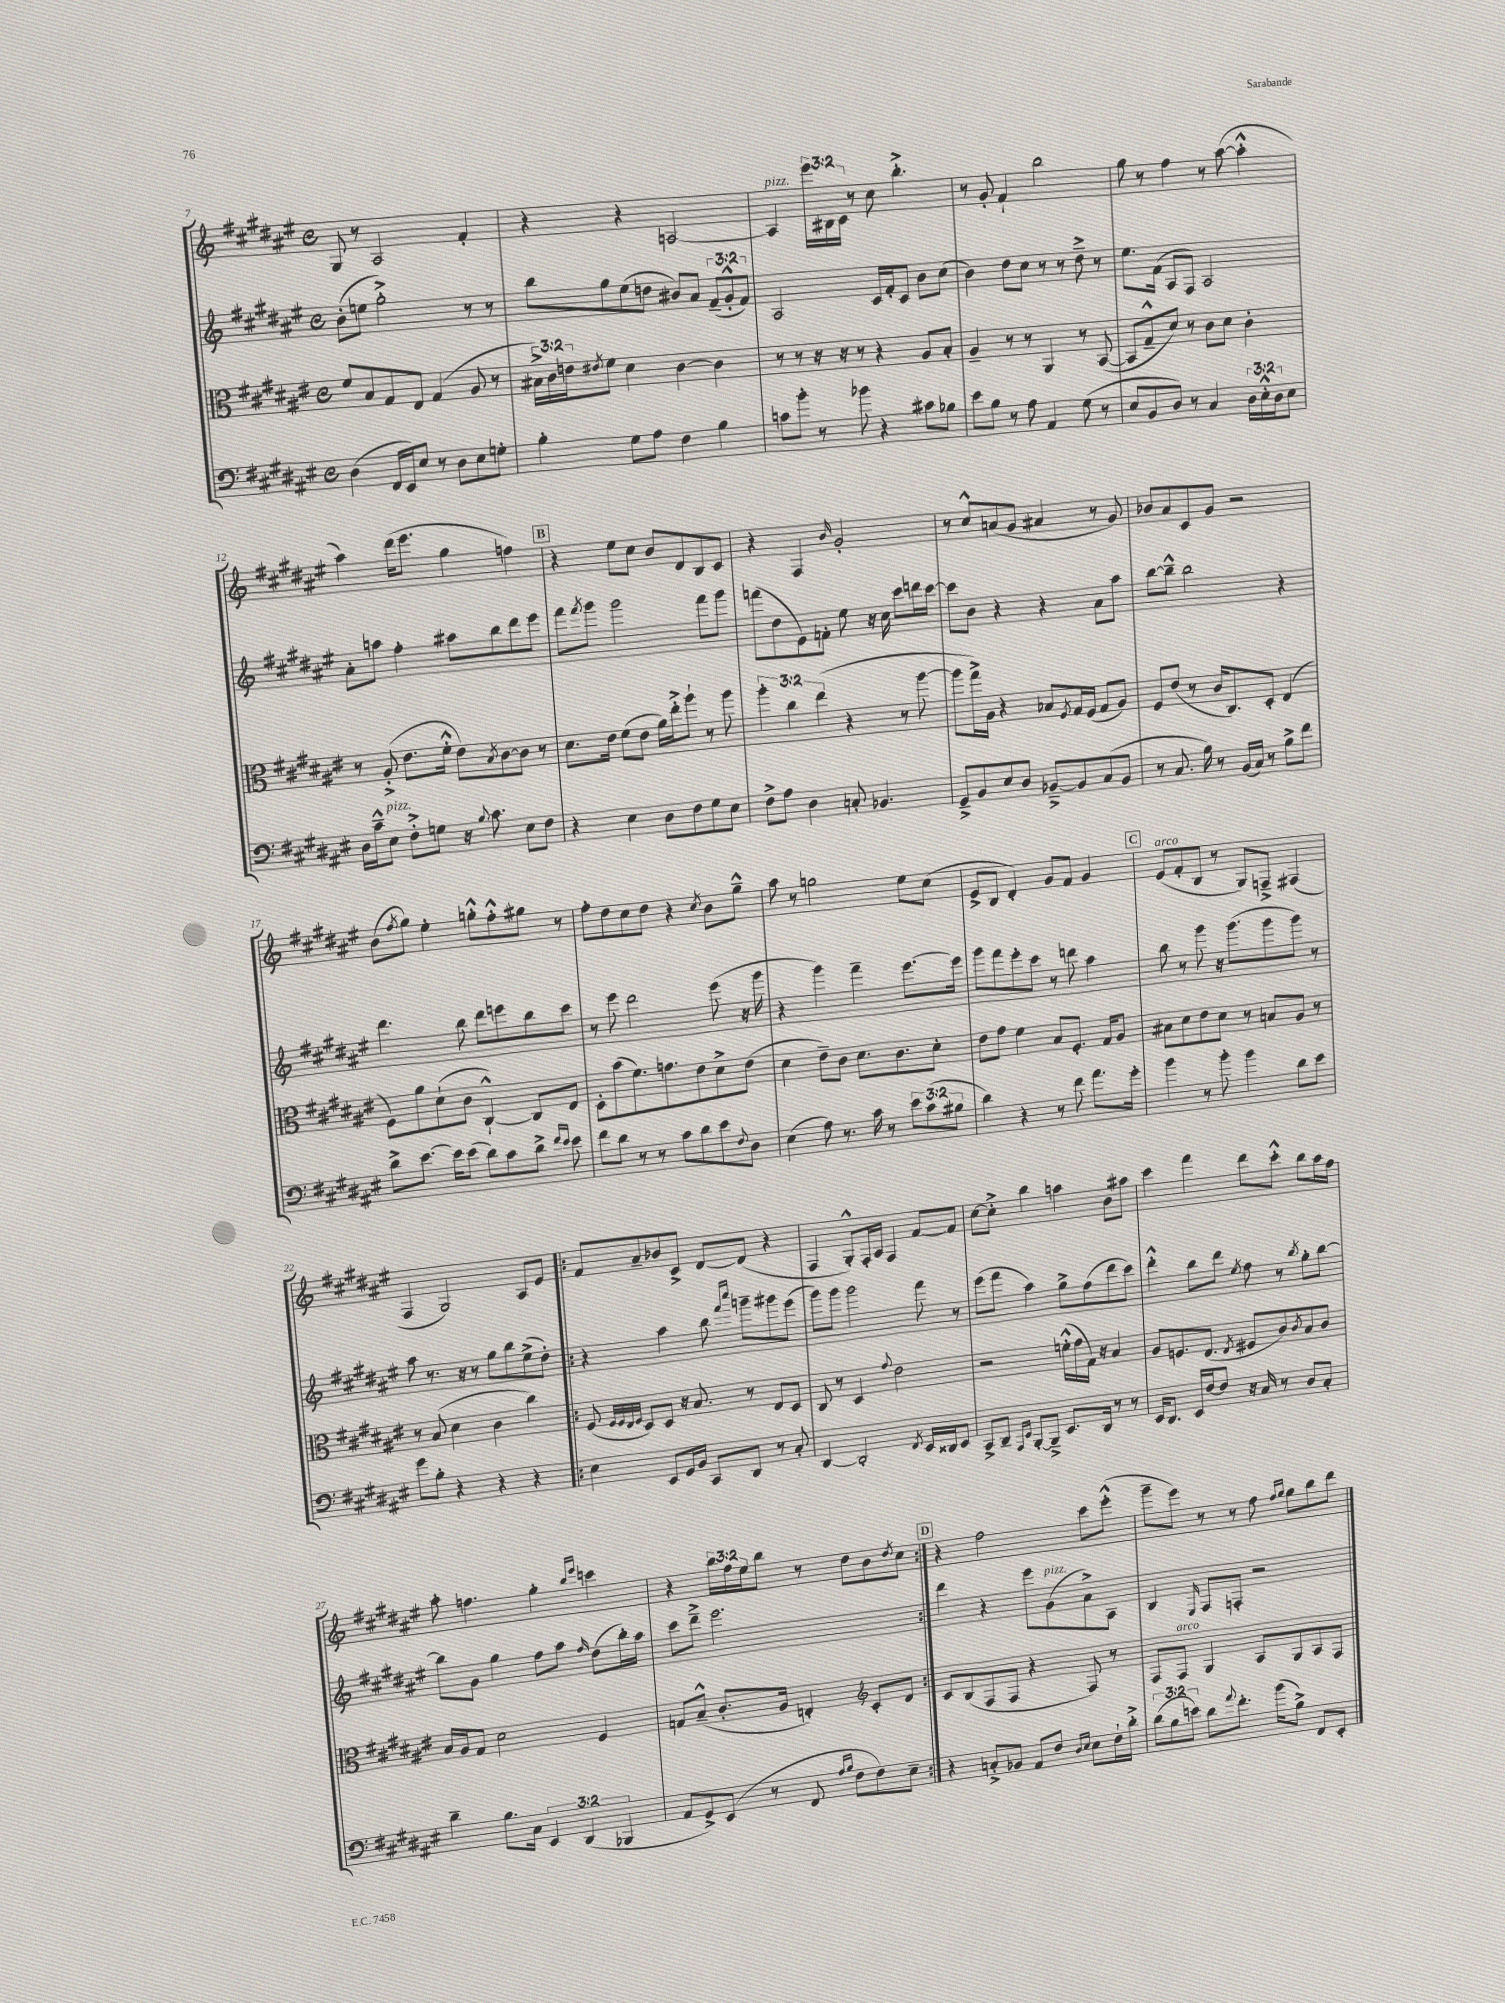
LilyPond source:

<<
\new StaffGroup <<
\new Staff = "s0" {
    \clef treble \key fis \major \defaultTimeSignature \time 4/4 \override Staff.TupletNumber.text = #tuplet-number::calc-fraction-text
    gis8 r8 ais2 fis'4-. |
    r4 r4 a2~ |
    a4^\markup { \italic "pizz." } \tuplet 3/2 { eis'''16 bis16 cis'16 } r8 cis''8 b''4.-.-> |
    r8 gis'8-. fis'4-! b''2 |
    gis''8 r8 fis''4 r8 ais''8~( ais''4-.-^ |
    ais''4) dis'''16( eis'''8. gis''4 f''4) |
    \mark \markup { \box "B" } r4 eis''8 cis''8 b'8 dis'8 b8 cis'8 |
    r4 fis4 \grace { b'16 } gis'2-. |
    r8 cis''8-^ a'8( gis'8 ais'4 r8 gis'8) |
    bes'8 ais'8 cis'8 gis'8 r2 |
    b'8( \acciaccatura { fis''8 } gis''8) eis''4-. g''8-.-^ fis''8-.-^ gis''8 r8 |
    fis''8-. dis''8 cis''8 dis''8 r4 \acciaccatura { cis''8 } b'8 gis''8---^ |
    ais''8 r8 g''2 eis''8 cis''8( |
    eis'8-> b8 dis'4-.) gis'8 fis'8 gis'4 |
    \mark \markup { \box "C" } eis'8^\markup { \italic "arco" }( fis'8-. b8 r8 gis8) f8---> fis4( |
    fis4 gis2) ais8 eis'8 |
    \repeat volta 2 { fis'8 ais'8-- bes'8 cis'8-> dis'8~ dis'8( r4 |
    fis4 gis8-.-^) fis16-. ais16 fis4 fis'8~ fis'8 |
    cis''8~ cis''8-.-> b''4 a''4 b'8 ais''8 |
    cis'''4 fis'''4 dis'''8 cis'''8-.-^ b''8 ais''16 fis''16 |
    ais''8-. f''4. gis''4-. \grace { b''16 eis'''16 } c'''4 |
    r4 \tuplet 3/2 { b''16 fis''16 eis''16 } b''8 r8 dis''8 b'8 \acciaccatura { dis''8 } cis''8 | }
    \mark \markup { \box "D" } r4 fis''2 cis'''8 eis'''8-.-^( |
    gis'''8-- eis'''8) r8 r8 fis''8 \grace { fis''16 gis''16 } gis''8 b''8 dis'''8 \bar "|." |
}
\new Staff = "s1" {
    \clef treble \key fis \major \defaultTimeSignature \time 4/4 \override Staff.TupletNumber.text = #tuplet-number::calc-fraction-text
    b'8-.( e''8 gis''2-.->) r8 r8 |
    b''8 gis''8 eis''8( d''8 bis'8) ais'8 \tuplet 3/2 { fis'8--( gis'8-.-^ fis'8) } |
    ais2 cis'16 fis'16-. cis'8 b'8 cis''8( |
    b'4) dis''8 cis''8 r8 r8 dis''8---> r8 |
    eis''8. fis'16( ais8 fis8) ais2 |
    ais'8-. a''8 fis''4-. ais''8 b''8 dis'''8 eis'''8 |
    \mark \markup { \box "B" } fis'''8 \acciaccatura { fis'''8 } gis'''8 gis'''2 fis'''8 gis'''8 |
    f'''8( dis''8 eis'8) f'8-. eis''8 r16 cis''16 cis'''8 d'''16 cis'''16~ |
    cis'''8 b'8 r4 r4 ais'8 ais''8 |
    b''8~ b''8---^ b''2 r4 |
    dis'''4. b''8 dis'''8 e'''8 b''8 cis'''8 |
    r8 eis'''8 dis'''2 eis'''8( r16 gis'''16 |
    r4 gis'''4) fis'''4-- eis'''8.~ eis'''16 |
    gis'''8 fis'''8 eis'''8-. cis'''8 r8 d'''8 ais''4 |
    \mark \markup { \box "C" } b''8 r8 gis'''8 r16 gis'''8.( gis'''8 gis'''8) r8 |
    ais''8 r8. r16 r8 gis''8 b''8 eis''8->( dis''8-.) |
    \repeat volta 2 { r4 ais''4 b''8 \grace { fis'''16 cis''''16 } g'''8-- gis'''8 eis'''8( |
    gis'''8) gis'''8 gis'''2 fis'''8 r8 |
    eis'''8( fis'''8 ais''4) gis''8-> fis''8( dis'''8 cis'''8) |
    dis'''4-.-^ b''8 dis'''8 \acciaccatura { eis''8 } fis''8 r8 \acciaccatura { b''8 } gis''8-. b''8~ |
    b''8 gis'8 gis''4 fis''8 ais''8 \grace { fis''16 } dis''8( b''16-.) ais''16 |
    cis'''8 dis'''8---> eis'''2. | }
    \mark \markup { \box "D" } dis'''4 r4 eis'''8 gis'8^\markup { \italic "pizz." }( ais'8->) ais8 |
    b4 \grace { eis16 } fis8 f8-. r2 \bar "|." |
}
\new Staff = "s2" {
    \clef alto \key fis \major \defaultTimeSignature \time 4/4 \override Staff.TupletNumber.text = #tuplet-number::calc-fraction-text
    fis'8 b8 gis8 eis8 gis4( ais8 r8 |
    \tuplet 3/2 { bis16->) cis'16 e'16 } \acciaccatura { eis'8 } fis'8 dis'4 cis'4~ cis'4 |
    r8 r8 r16 r16 r8 r4 ais8 b8-. |
    ais4-- r8 r8 ais,4 r8 b,8~( |
    b,8 gis8---^ dis'8) r8 cis'8 dis'8 cis'4-. |
    r8 ais8-.->( eis'8. fis'16-.-^ eis'8) \acciaccatura { b8 } cis'8~ cis'8 r8 |
    \mark \markup { \box "B" } dis'8. eis'16 fis'8( eis'8 ais'16) eis''16-.-> ais''8-! r8 ais''8 |
    \tuplet 3/2 { ais''4-. cis''4 eis''4( } r4 r8 ais''8~ |
    ais''8 gis''16->) ais16 r4 bes8 \acciaccatura { fis8 } gis16 fis16( gis8 ais8) |
    fis8 eis'8( r8 cis'16 cis8.) dis8-. eis4( |
    fis8) ais'8 dis'8-!( cis'8 cis4~-!-^) cis8 eis8 |
    dis8-. b'8( fis'8.) g'8. eis'8 dis'8-> eis'8( |
    dis'4 eis'8--) cis'8 dis'8. cis'8. dis'8-. |
    eis'8 gis'8 fis'4 b8 fis8.-. gis16 ais8 |
    \mark \markup { \box "C" } bis8 dis'8 eis'8 dis'8 r8 b8 ais8 r8 |
    r8 b8( dis'4 cis'4 cis''4) |
    \repeat volta 2 { fis8( \grace { fis32 fis32 eis32 fis32 } dis8) dis8 r16 b8. r8 eis8 dis8 |
    cis8 r8 dis4 \appoggiatura { gis'8 } eis'2 |
    r2 f'16-.-^( gis'16 gis16) r16 b4 |
    ais8 f8. eis8.( \acciaccatura { eis8 } fis8 cis'8) \acciaccatura { cis'8 } b8 cis'8 |
    b16 ais16 gis8 dis'2 fis4 |
    g8 b8---^( cis'8.-. ais16 e4-.) \clef treble cis'8-. dis'8 | }
    \mark \markup { \box "D" } cis'8 b8( fis8 fis8 r4 fis8) r8 |
    fis8 fis8^\markup { \italic "arco" } gis4 ais8 gis8 ais8 fis8 \bar "|." |
}
\new Staff = "s3" {
    \clef bass \key fis \major \defaultTimeSignature \time 4/4 \override Staff.TupletNumber.text = #tuplet-number::calc-fraction-text
    dis4( fis,16 eis,16) eis8 r8 dis8 eis8 g8-. |
    b4-. gis8 ais8 fis4 b4 |
    c'8 b'8-. r8 bes'8 r4 cis'8 bes8 |
    eis'8 b8 r8 ais8 ais,4 gis8( r8 |
    eis8 b,8 dis8) r8 cis4 \tuplet 3/2 { dis16 eis16-.-^ dis16 } eis8 |
    dis16 cis'16---^ eis8^\markup { \italic "pizz." } fis8-.-> g8 r16 \appoggiatura { b8 } cis'8. eis8 fis8 |
    \mark \markup { \box "B" } r4 eis4 dis8 fis8 gis8 eis8 |
    fis8-> ais8 dis4 c8-. bes,4. |
    gis,8---> b,8 eis8 dis8 bes,8~---> bes,8 cis8( bes,8 |
    r8 cis8. b16) r8 b,16( cis16) r8 b8-> fis'8 |
    dis'8-> eis'8.~ eis'16 eis'8( dis'8) cis'8 dis'8-> \grace { fis'16 eis'16 } eis'8 |
    fis'8 dis'8 r8 r8 cis'8 dis'8 eis'8 \appoggiatura { fis8 } dis8 |
    eis4( ais8) r8. cis'16 r8 \tuplet 3/2 { eis'8 cis'8( bis8 } |
    dis'4) r4 r8 fis'8 ais'8. gis'16-. |
    \mark \markup { \box "C" } b'4 r8 b'8-. b'4 dis'8 eis'8 |
    gis'8 b8-. r4 r4 r4 |
    \repeat volta 2 { eis4 eis,8 gis,16 b,16 cis,8 dis,8 r8 cis8-. |
    dis,4~ dis,2-. \acciaccatura { fis,8 } eis,16 disis,16 eis,8 |
    cis,8-> dis,8-- \grace { ais,,16 eis,16 } b,,8~-. b,,8---> eis,8. dis,16 r8 r8 |
    eis,16 dis,8. eis,16 fis16~ fis8 r16 cis16 r8 dis8 cis8-. |
    dis'4-- b8. cis16 \tuplet 3/2 { eis,4 dis,4( bes,,4 } |
    ais,8 gis,8->) eis,8( r8 fis,8 \grace { ais16 b16 } fis8 fis8) eis8-- | }
    \mark \markup { \box "D" } r4 c8-.-> bes,8 ais,8 fis8 \grace { dis16 eis16 } eis8 fis16-! dis'16-.-> |
    \tuplet 3/2 { dis'8( b8 e'8) } dis'8 \appoggiatura { ais'8 } fis'8.-. b'16( b8->) fis,8 eis,8-. \bar "|." |
}
>>
>>
\layout { \context { \Score currentBarNumber = #7 } }
